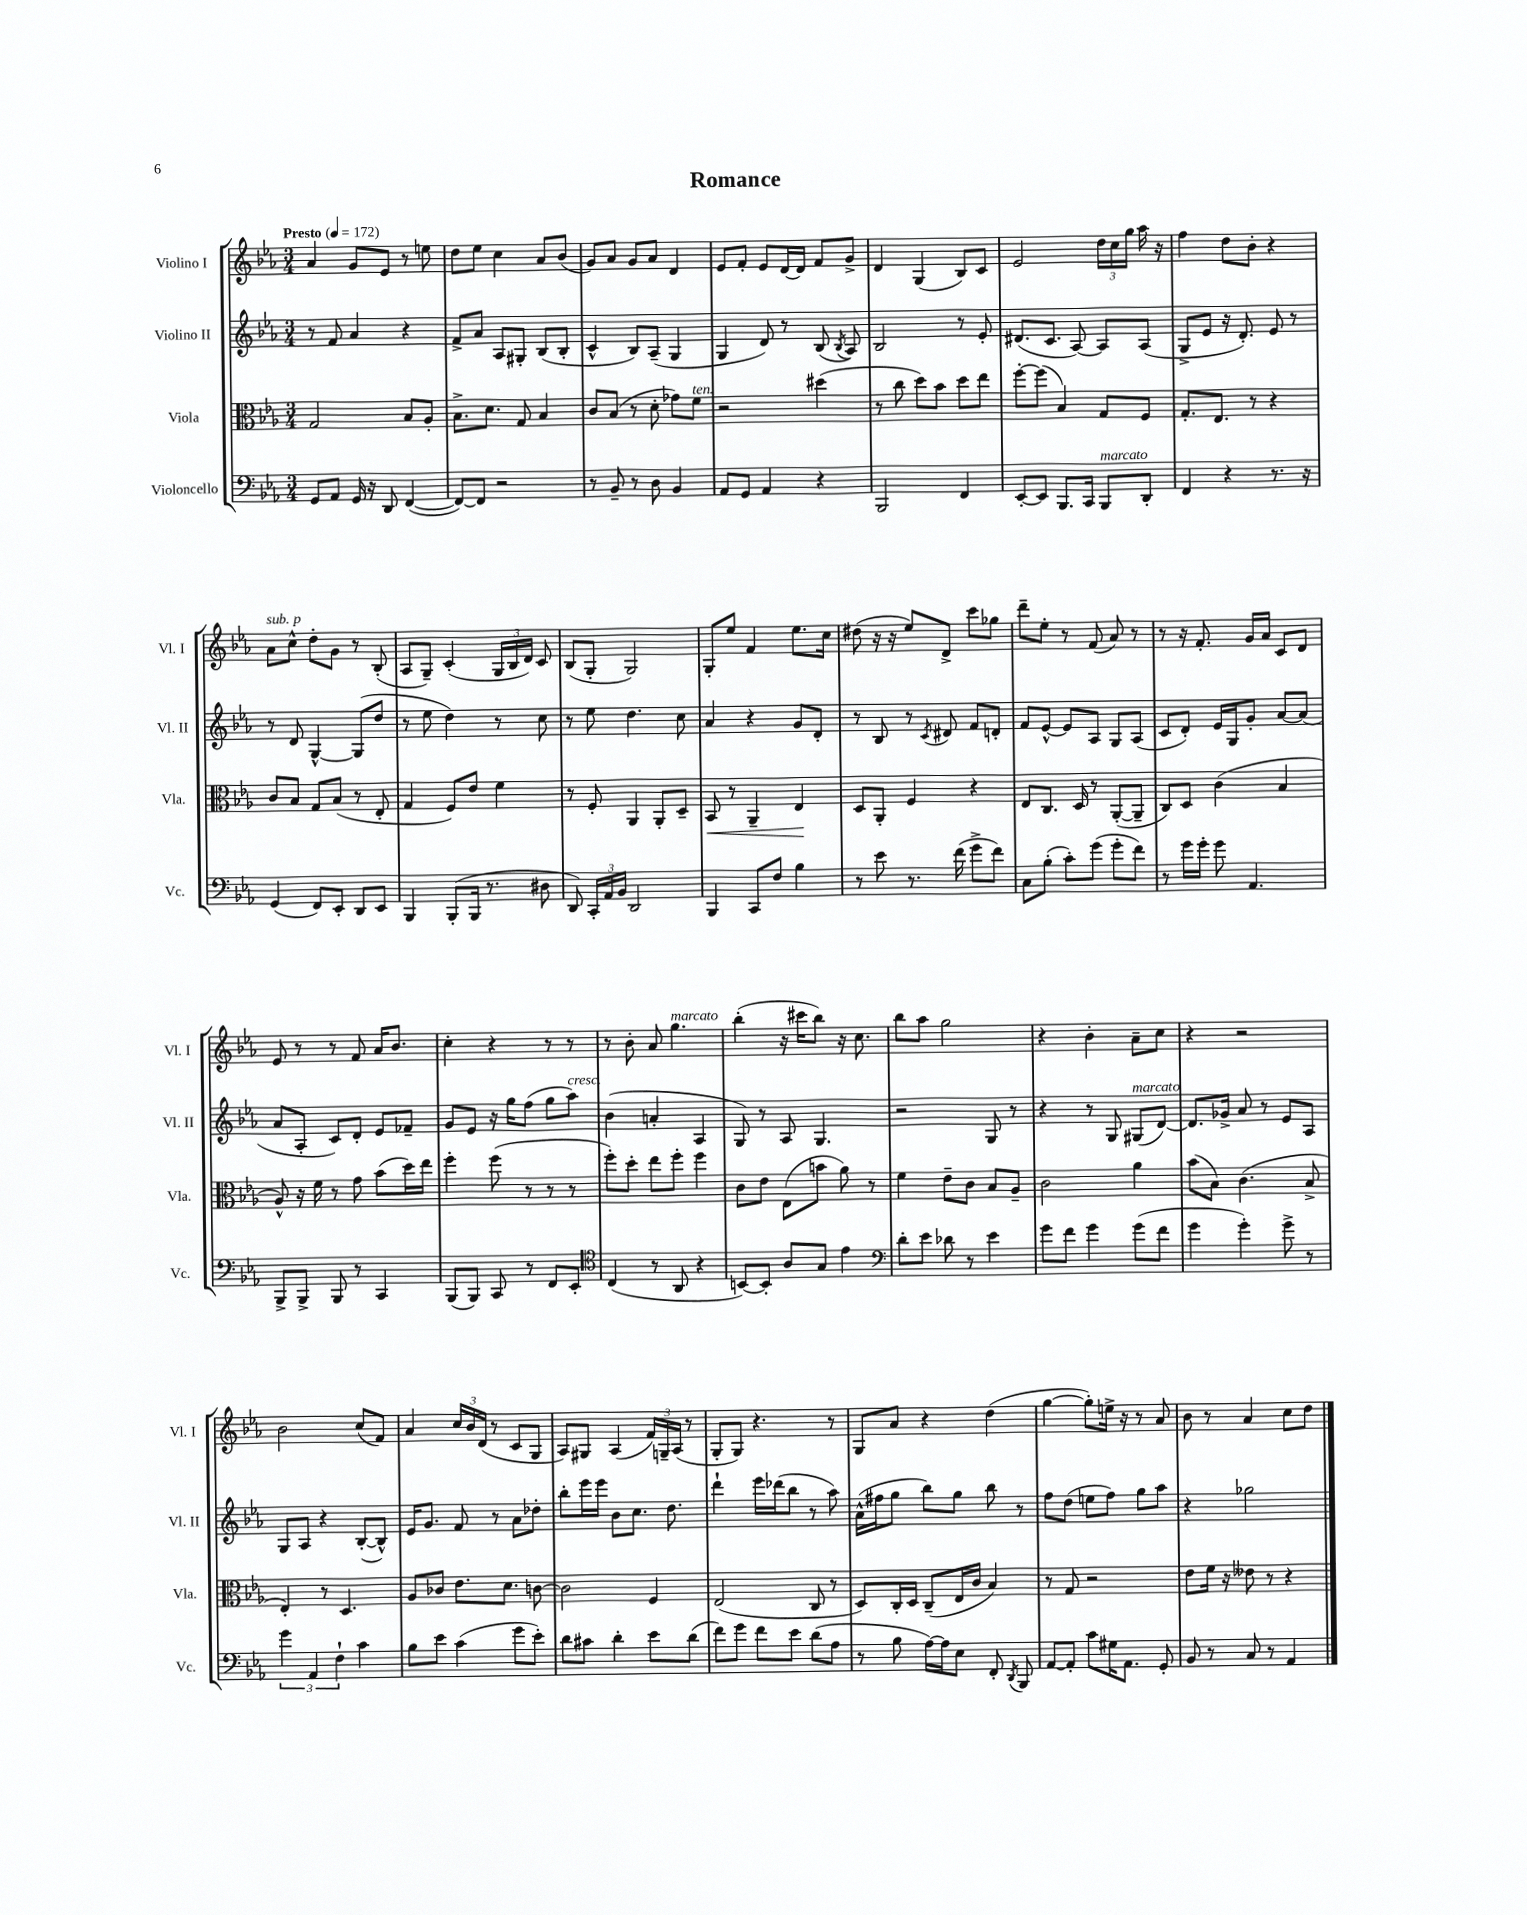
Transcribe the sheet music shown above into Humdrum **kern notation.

**kern	**kern	**kern	**kern
*staff4	*staff3	*staff2	*staff1
*clefF4	*clefC3	*clefG2	*clefG2
*k[b-e-a-]	*k[b-e-a-]	*k[b-e-a-]	*k[b-e-a-]
*M3/4	*M3/4	*M3/4	*M3/4
*MM172	*MM172	*MM172	*MM172
8GG	2G	8r	4a-
8AA-	.	8f	.
16GG	.	4a-	8g
16r	.	.	.
8DD	.	.	8e-
([4FF	8B-	4r	8r
.	8A-'	.	8ee
=	=	=	=
8FF_)	8.B-^	8f^	8dd
8FF]	.	8a-	8ee-
.	8.d	.	.
2r	.	8A-	4cc
.	8G	8G#'	.
.	4B-	(8B-	8a-
.	.	8B-'	(8b-
=	=	=	=
8r	8c	4c^^	8g)
8BB-~	(8B-	.	8a-
8r	8r	8B-)	8g
8D	8d'	(8A-~	8a-
4BB-	8g-)	4G	4d
.	8f	.	.
=	=	=	=
8AA-	2r	4G	8e-
8GG	.	.	8f'
4AA-	.	8d)	8e-
.	.	8r	[16d
.	.	.	16d]
4r	(4dd#	(8B-	8f
.	.	8qB-	.
.	.	8A-)	8g^
=	=	=	=
2BBB-	8r	2B-	4d
.	8cc	.	.
.	8dd)	.	(4G
.	8b-	.	.
4FF	8dd	8r	8B-)
.	8ee-	8e-'	8c
=	=	=	=
[8EE-'	[8ff'	(8.d#	2e-
8EE-]	(8ff]	.	.
.	.	8.c	.
8.BBB-	4B-)	.	.
.	.	[8A-)	.
16CC	.	.	.
8BBB-	8G	8A-]	24dd
.	.	.	24cc
.	.	.	24gg
8DD'	8F	(8A-	16aa-
.	.	.	16r
=	=	=	=
4FF	8.G'	8G^	4ff
.	.	8e-	.
.	8.E-	.	.
4r	.	16r	8dd
.	.	8.d')	.
.	8r	.	8b-'
8.r	4r	8e-	4r
.	.	8r	.
16r	.	.	.
=	=	=	=
(4GG	8c	8r	8a-
.	8B-	8d	8cc^^
8FF)	8G	[4G^^	8dd'
8EE-'	(8B-	.	8g
8DD	8r	(8G]	8r
8EE-	8E-'	8dd	(8B-'
=	=	=	=
4BBB-	4G	8r	8A-
.	.	8ee-	8G~)
(8BBB-'	8F)	4dd)	(4c'
16BBB-	8e-	.	.
8.r	.	.	.
.	4f	8r	24G
.	.	.	24B-
.	.	.	24d)
8D#	.	8cc	8c
=	=	=	=
8DD)	8r	8r	(8B-
24CC'	8F'	8ee-	8G'
24AA-	.	.	.
24BB-	.	.	.
2DD	4AA-	4.dd	2G)
.	8AA-'	.	.
.	8D~	8cc	.
=	=	=	=
4BBB-	8BB-	4a-	8G'
.	8r	.	8ee-
8CC	4AA-~	4r	4f
8F	.	.	.
4B-	4E-	8g	8.ee-
.	.	8d'	.
.	.	.	16cc
=	=	=	=
8r	8D	8r	(8dd#
8e-	8AA-'	8B-	16r
.	.	.	16r
8.r	4F	8r	8ee-)
.	.	8qc	.
.	.	8d#	8d^
(16f	.	.	.
8g^	4r	8f	8ccc
8f)	.	8d'	8gg-
=	=	=	=
8C	8E-	8f	8ddd~
(8B-'	8.C	[8e-^^	8ee-'
8c')	.	8e-]	8r
.	16D	.	.
(8g	8r	8A-	(8f
8g'	([8AA-'	8G	8a-)
8f)	8AA-~]	(8A-	8r
=	=	=	=
8r	8C)	8c	8r
16g	8D	8d')	16r
16g'	.	.	8.f'
8g	(4c	16e-	.
.	.	16G	.
4.AA-	.	8g'	16g
.	.	.	16a-
.	4B-	[8a-	8c
.	.	(8a-]	8d
=	=	=	=
8BBB-^	8A-^^)	8a-	8e-
8BBB-^	16r	8A-'	8r
.	16f	.	.
8BBB-	8r	8c)	8r
8r	8g	8d'	8f
4CC	(8b-	8e-	16a-
.	.	.	8.b-
.	16dd)	8f-~	.
.	16ee-	.	.
=	=	=	=
(8BBB-	4ff'	8g	4cc'
8BBB-)	.	8e-	.
8CC	(8ff	16r	4r
.	.	16gg	.
8r	8r	(8ff	.
8FF	8r	8gg	8r
8EE-'	8r	8aa-)	8r
=	=	=	=
*clefC4	*	*	*
(4C	8ff')	(4b-	8r
.	8dd'	.	8b-'
8r	8ee-	4a'	8a-
8AA-	8ff'	.	4.gg
4r	4ff	4A-	.
=	=	=	=
[8BB)	8c	8G)	(4bb-'
8BB']	8e-	8r	.
8A-	(8E-	8A-	16r
.	.	.	16ccc#
8G	8b	4.G	8bb-)
4e-	8a-)	.	16r
.	.	.	8.cc
.	8r	.	.
=	=	=	=
*clefF4	*	*	*
8d'	4f	2r	8bb-
8e-	.	.	8aa-
8d-	8e-~	.	2gg
8r	8c	.	.
4e-	8B-	8G	.
.	8A-~	8r	.
=	=	=	=
8g	2c	4r	4r
8f	.	.	.
4g	.	8r	4b-'
.	.	8G	.
(8g	4a-	(8G#	8a-~
8f	.	[8d)	8cc
=	=	=	=
4g	(8b-	8.d]	4r
.	8B-)	.	.
.	.	16g-^	.
4g')	(4.c	8a-	2r
.	.	8r	.
8g^	.	8e-	.
8r	8B-^	8A-	.
=	=	=	=
6g	4E-')	8G	2b-
.	.	8A-	.
6AA-	.	.	.
.	8r	4r	.
6F`	.	.	.
.	4.D	.	.
4c	.	([8B-'	(8cc
.	.	8B-^^])	8f)
=	=	=	=
8B-	8A-	16e-	4a-
.	.	8.g	.
8e-	8c-	.	.
(4c	8.e-	8f	24cc
.	.	.	24b-
.	.	.	(24d
.	.	8r	8r
.	8.d	.	.
8g	.	8a-	8c
8e-')	[8c	8dd-'	8G
=	=	=	=
8d	2c]	8bb-'	8A-)
8c#	.	16eee-	8G#
.	.	16eee-	.
4d'	.	8b-	(4A-
.	.	8.cc	.
8e-	4F	.	24f)
.	.	.	24G~
.	.	8.dd	.
.	.	.	(24A-
(8d	.	.	8r
=	=	=	=
8f)	(2E-	4ddd`	8G'
8g	.	.	8G)
8f	.	16eee-	4.r
.	.	(16ddd-	.
8e-	.	8bb-	.
(8d	8C	8r	.
8A-	8r	8aa-)	8r
=	=	=	=
8r	8D)	(16a-^^	8G
.	.	16ff#	.
8B-	16C'	8gg	8a-
.	16D	.	.
[16A-)	(8C~	8bb-)	4r
16A-]	.	.	.
8E-	16E-	8gg	.
.	16c	.	.
8FF'	4B-)	8bb-	(4dd
8qDD	.	.	.
8BBB-	.	8r	.
=	=	=	=
[8AA-	8r	8ff	[4gg
8AA-']	8G	(8dd	.
8c	2r	8ee	8gg'])
16G#	.	8ff)	16ee^
8.AA-	.	.	16r
.	.	8gg	8r
8GG'	.	8aa-	8a-
=	=	=	=
8BB-	8e-	4r	8b-
8r	16f	.	8r
.	16r	.	.
8C	8e--	2gg-	4a-
8r	8r	.	.
4AA-	4r	.	8cc
.	.	.	8dd
==	==	==	==
*-	*-	*-	*-
